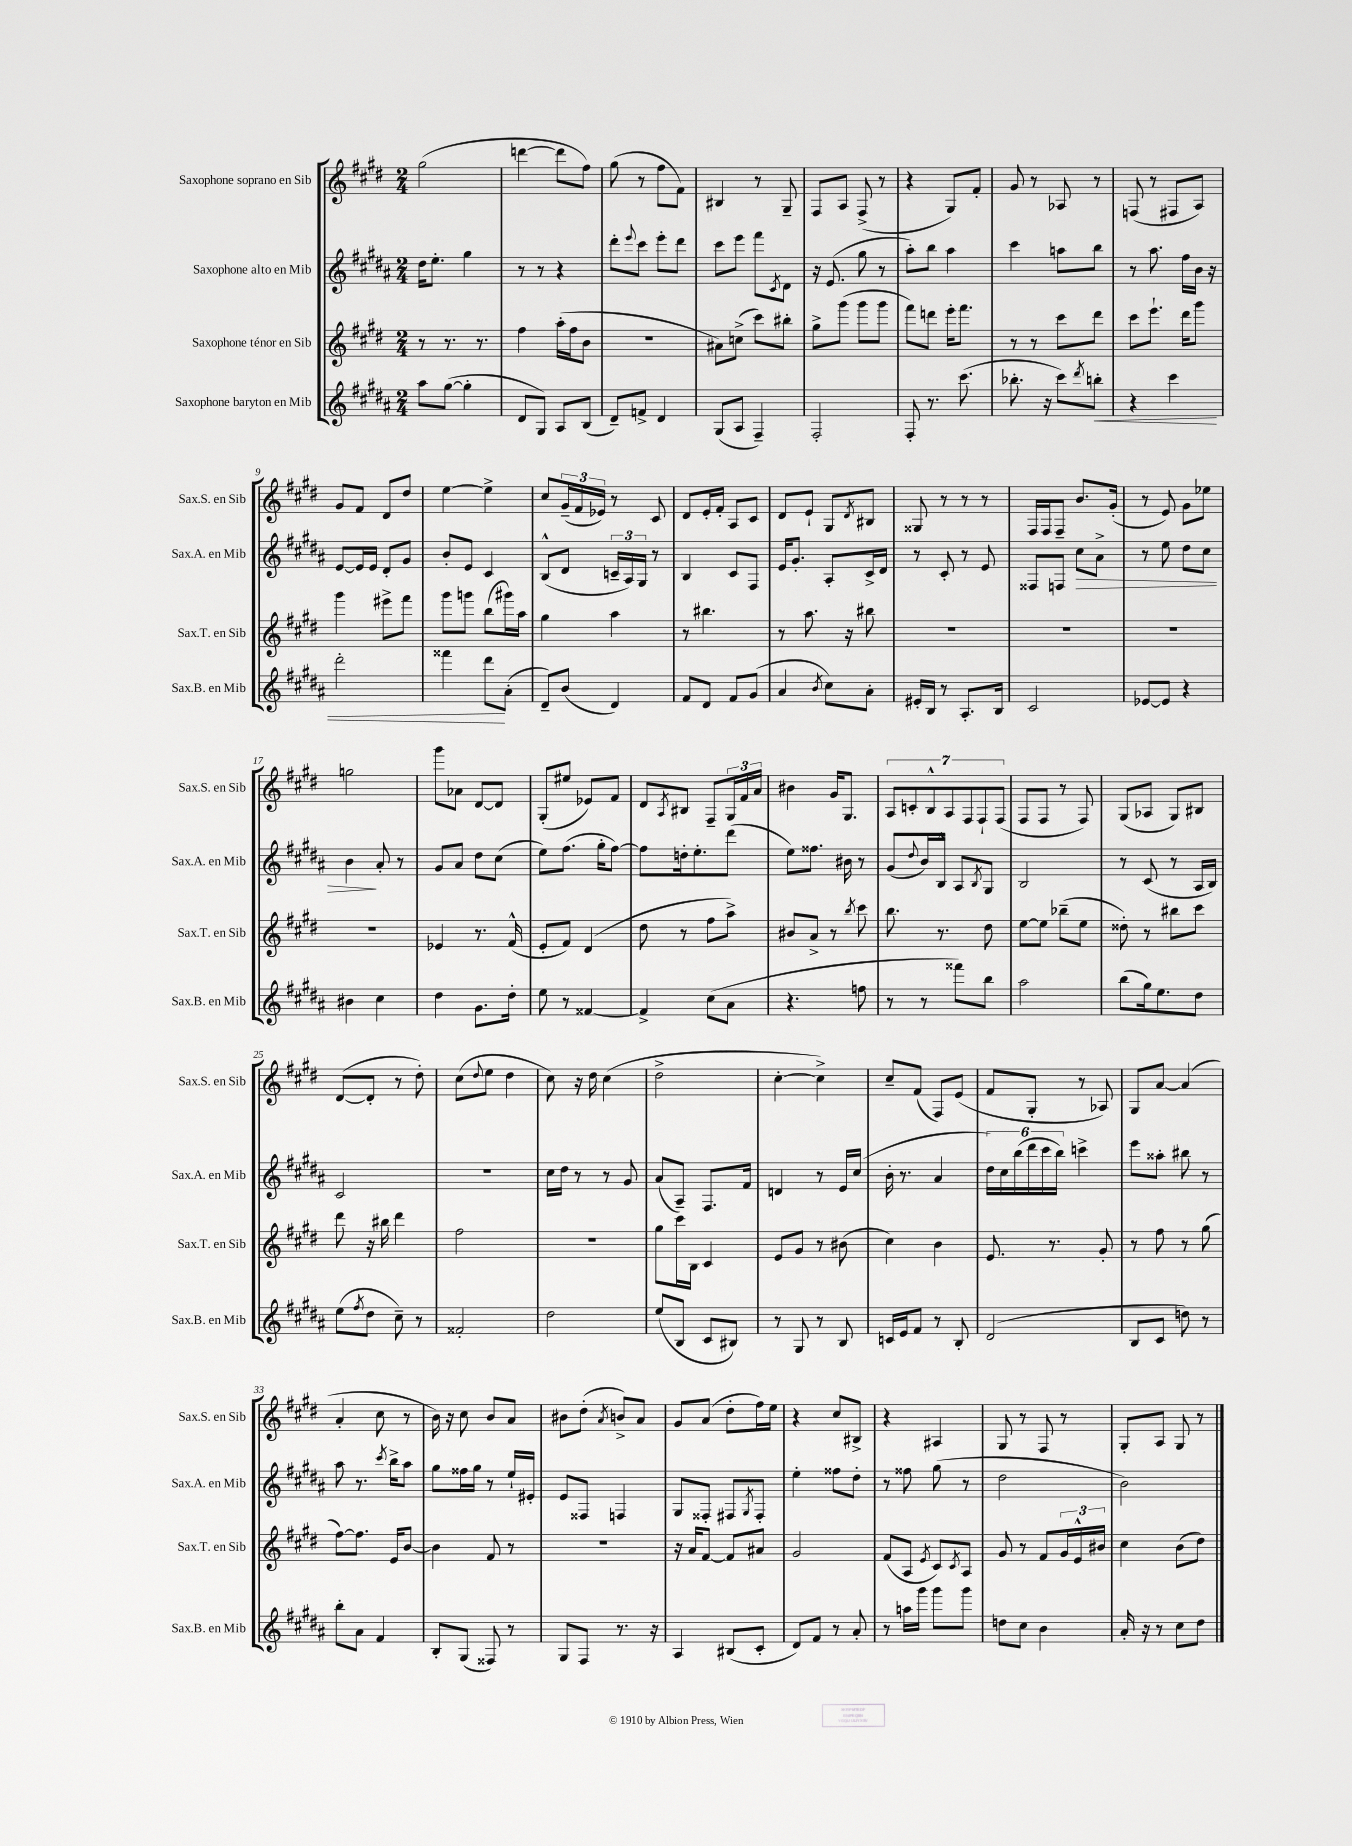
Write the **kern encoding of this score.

**kern	**kern	**kern	**kern
*staff4	*staff3	*staff2	*staff1
*clefG2	*clefG2	*clefG2	*clefG2
*k[f#c#g#d#a#]	*k[f#c#g#d#]	*k[f#c#g#d#a#]	*k[f#c#g#d#]
*M2/4	*M2/4	*M2/4	*M2/4
8aa#	8r	16dd#	(2gg#
.	.	8.ee'	.
([8gg#	8.r	.	.
4gg#']	.	4gg#	.
.	8.r	.	.
=	=	=	=
8d#	4ff#	8r	[4ddd
8G#)	.	8r	.
8A#	(16aa'	4r	8ddd]
.	16ff#	.	.
(8B	8b	.	8ff#)
=	=	=	=
8d#~)	2r	8ddd#'	(8gg#
.	.	8qqeee	.
8f^	.	8ccc#	8r
4d#	.	8eee'	8ff#
.	.	8ddd#	8f#)
=	=	=	=
(8G#	8a#)	8ccc#	4B#
8A#	(8cc^	8eee	.
4F#~)	8ccc#)	8fff#	8r
.	.	8qc#	.
.	8bb#'	8d#	8G#~
=	=	=	=
2F#'	8gg#^	16r	8F#
.	.	(8.e	.
.	(8ggg#	.	8A
.	8ggg#	8gg#	(8F#^
.	8ggg#	8r	8r
=	=	=	=
8F#'	8fff#)	8aa#')	4r
8.r	8ddd	8bb	.
.	16eee'	4aa#	8G#)
(8.ccc#	8.fff#	.	.
.	.	.	8f#'
=	=	=	=
8.bb-'	8r	4ccc#	8g#
.	8r	.	8r
16r	.	.	.
8ccc#)	8ccc#	8aa	8A-
8qddd#	.	.	.
8bb'	8ddd#	8bb	8r
=	=	=	=
4r	8ccc#	8r	(8F
.	8.eee`	8.aa#	8r
4ccc#	.	.	8F#
.	16ddd#	16ff#	.
.	8ggg#	16b	8A)
.	.	16r	.
=	=	=	=
2ddd#'	4ggg#	[8e	8g#
.	.	16e]	8f#
.	.	16e	.
.	8eee#^	8d#'	8d#
.	8fff#	8g#	8dd#
=	=	=	=
4fff##	8ggg#	8b'	[4ee
.	8ggg	8e	.
8ddd#	(8bb	4c#	4ee^]
(8a#'	16ggg#)	.	.
.	16aa	.	.
=	=	=	=
8d#~)	4gg#	(8B^^	8cc#
(8b	.	8d#	(24g#~
.	.	.	24f#
.	.	.	24e-)
4d#)	4aa	24c~	8r
.	.	24A#)	.
.	.	24G#	.
.	.	8r	8c#
=	=	=	=
8f#	8r	4B	8d#
8d#	4.bb#	.	16e'
.	.	.	16f#'
8f#	.	8c#	8A
(8g#	.	8F#	8c#
=	=	=	=
4a#	8r	16e	8d#
.	.	8.g#'	.
.	8.aa	.	8e`
8qb	.	.	.
8cc#)	.	8A#'	8G#
.	16r	.	.
.	.	.	8qd#
8a#'	8bb#	16c#^	8B#
.	.	16d#	.
=	=	=	=
16e#'	2r	8r	8G##
16B	.	.	.
8r	.	8c#'	8r
8.A#'	.	8r	8r
.	.	8e	8r
16B	.	.	.
=	=	=	=
2c#	2r	8F##	16F#
.	.	.	16F#
.	.	8F	8F#~
.	.	8cc#	8.b
.	.	8a#^	.
.	.	.	(16g#'
=	=	=	=
[8e-	2r	8r	8r
8e-]	.	8ee	8e)
4r	.	8dd#	8g#
.	.	8cc#	8ee-
=	=	=	=
4b#	2r	4b	2gg
4cc#	.	8a#'	.
.	.	8r	.
=	=	=	=
4dd#	4e-	8g#	8ggg#
.	.	8a#	8a-
8.g#	8.r	8dd#	[8d#
.	.	(8cc#	8d#]
16dd#'	(16f#^^	.	.
=	=	=	=
8ee	8e'	8ee)	(8G#'
8r	8f#)	(8.ff#	8ee#
[4f##	(4d#	.	8e-)
.	.	16gg#'	.
.	.	[8ff#)	8f#
=	=	=	=
4f##^]	8dd#	8ff#]	8d#
.	.	.	8qA
.	8r	16dd'	8B#
.	.	8.ee'	.
(8cc#	8ff#	.	8F#~
8a#	8aa^)	(8ddd#	24G#
.	.	.	24f#
.	.	.	24a
=	=	=	=
4.r	8b#	8ee)	4b#
.	8a^	8.ff##	.
.	8r	.	16g#
.	.	16b#	8.G#
.	8qbb	.	.
8ff	8ccc#	8r	.
=	=	=	=
8r	8.bb	(8g#	14A
.	.	.	14c'
.	.	8qqdd#	.
8r	.	16b)	.
.	.	.	14B^^
.	8.r	16B^^	.
.	.	.	14A
8fff##)	.	8A#	.
.	.	.	14F#
.	.	.	14F#`
.	.	8qB	.
8bb	8dd#	8G#	.
.	.	.	(14F#
=	=	=	=
2aa#	[8ee	2B	8F#
.	8ee]	.	8F#
.	(8bb-~	.	8r
.	8ee	.	8F#)
=	=	=	=
(8bb	8dd##')	8r	(8G#
16gg#)	8r	(8c#	8A-
8.ee	.	.	.
.	8bb#	8r	8G#)
8dd#	8ccc#	16A#	8B#
.	.	16B)	.
=	=	=	=
(8ee	8ddd#	2c#	([8d#
8qff#	.	.	.
8dd#	16r	.	8d#']
.	16bb#	.	.
8cc#~)	4ddd#	.	8r
8r	.	.	8dd#')
=	=	=	=
2f##'	2ff#	2r	(8cc#
.	.	.	8qqdd#
.	.	.	8ee
.	.	.	4dd#
=	=	=	=
2dd#	2r	16cc#	8cc#)
.	.	16dd#	.
.	.	8r	16r
.	.	.	16dd#
.	.	8r	(4cc#
.	.	8g#	.
=	=	=	=
(8ee	8gg#	(8a#	2dd#^
8B	16ccc#	8A#~)	.
.	16B	.	.
8c#	4c#	8.F#	.
8B#)	.	.	.
.	.	16f#	.
=	=	=	=
8r	8e	4d	[4cc#'
8G#	8g#	.	.
8r	8r	8r	4cc#^])
8B	(8b#	16e	.
.	.	(16cc#	.
=	=	=	=
16c	4cc#)	16b'	8cc#~
16e	.	8.r	.
8f#	.	.	(8f#
8r	4b	4a#	8F#)
8B'	.	.	(8e
=	=	=	=
(2d#	8.e	24dd#)	8f#
.	.	24cc#	.
.	.	(24bb	.
.	.	24ddd#	8G#'
.	.	24ccc#	.
.	8.r	.	.
.	.	24bb)	.
.	.	4ccc^	8r
.	8g#'	.	8A-)
=	=	=	=
8B	8r	8eee	8G#
8c#	8ff#	8aa##'	[8a
8dd)	8r	8bb#	(4a]
8r	(8gg#	8r	.
=	=	=	=
8bb'	[8ff#)	8aa#	4a'
8a#	8.ff#]	8.r	.
4f#	.	.	8cc#
.	.	8qccc#	.
.	16e	16bb^	.
.	[8b	8aa#	8r
=	=	=	=
8B'	4b]	8gg#	16b)
.	.	.	16r
(8G#	.	16ff##	8cc#
.	.	16gg#	.
8F##)	8f#	8r	8b
8r	8r	16ee`	8a
.	.	16e#'	.
=	=	=	=
8G#	2r	8e	8b#
8F#	.	8F##	(8dd#'
.	.	.	8qa
8.r	.	4F	8b^)
.	.	.	8a
16r	.	.	.
=	=	=	=
4A#	16r	8G#	8g#
.	16a	.	.
.	[8f#	8F##'	(8a
(8B#	8f#]	8F#	8dd#'
.	.	8qG#	.
8c#'	8a#	8F#'	16ff#)
.	.	.	16ee
=	=	=	=
8d#)	2g#	4ee'	4r
8f#	.	.	.
8r	.	8ff##	8cc#
8a#'	.	8dd#'	8B#^
=	=	=	=
8r	(8f#	8r	4r
16aa	8A	8ff##	.
16ggg#	.	.	.
.	8qe	.	.
8ggg#	8c#)	(8gg#	4A#
.	8qc#	.	.
8ggg#	8A	8r	.
=	=	=	=
8dd	8g#	2dd#	8G#
8cc#	8r	.	8r
4b	8f#	.	8F#
.	24g#	.	8r
.	24e^^	.	.
.	24b#	.	.
=	=	=	=
16a#'	4cc#	2b)	8G#'
16r	.	.	.
8r	.	.	8A
8cc#	(8b	.	8G#
8dd#	8dd#)	.	8r
==	==	==	==
*-	*-	*-	*-
